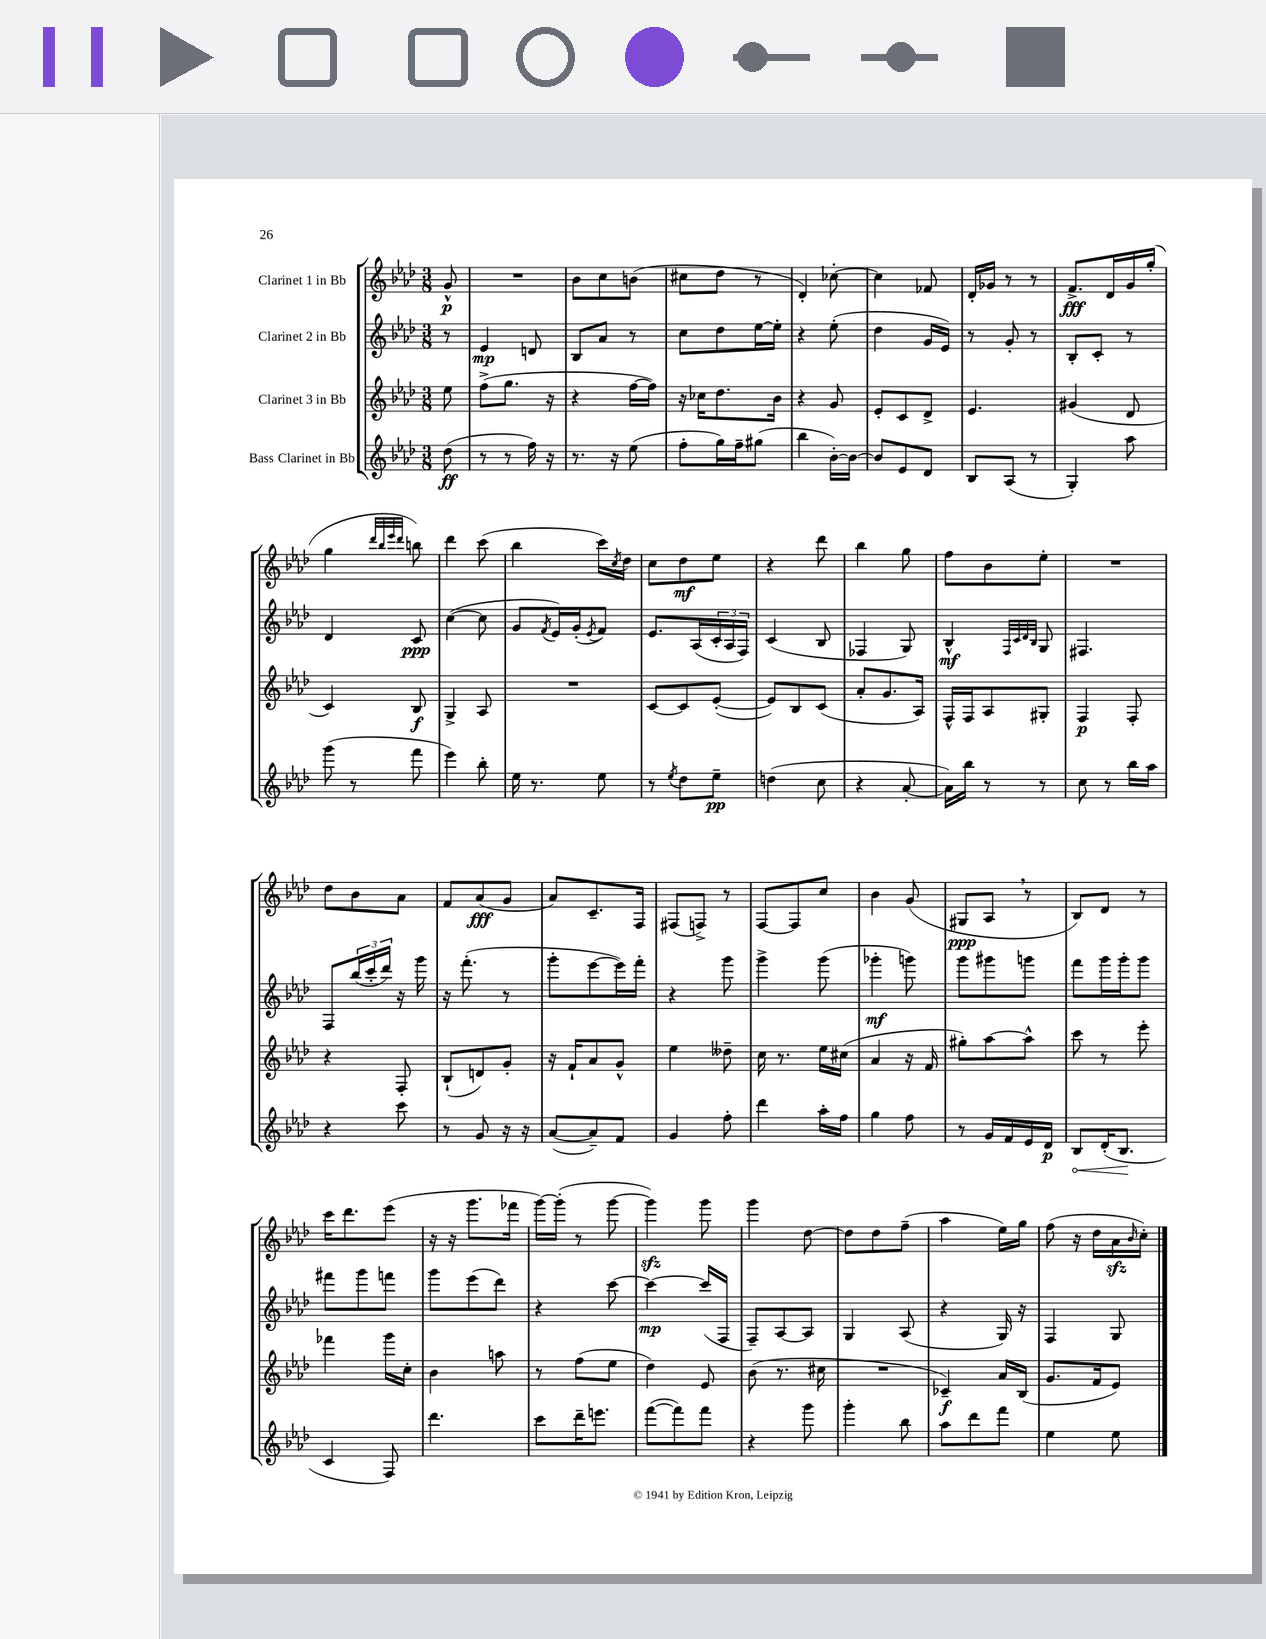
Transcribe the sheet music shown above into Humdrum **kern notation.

**kern	**dynam	**kern	**dynam	**kern	**dynam	**kern	**dynam
*part4	*part4	*part3	*part3	*part2	*part2	*part1	*part1
*staff4	*staff4	*staff3	*staff3	*staff2	*staff2	*staff1	*staff1
*I"Bass Clarinet in Bb	*	*I"Clarinet 3 in Bb	*	*I"Clarinet 2 in Bb	*	*I"Clarinet 1 in Bb	*
*clefG2	*	*clefG2	*	*clefG2	*	*clefG2	*
*k[b-e-a-d-]	*	*k[b-e-a-d-]	*	*k[b-e-a-d-]	*	*k[b-e-a-d-]	*
*M3/8	*	*M3/8	*	*M3/8	*	*M3/8	*
=	=	=	=	=	=	=	=
(8dd-\	ff	8ee-\	.	8r	.	8g^^/	p
=1	=1	=1	=1	=1	=1	=1	=1
8r	.	(8ff^\L	.	4e-/	mp	4.r	.
8r	.	8.gg\J	.	.	.	.	.
16ff\)	.	.	.	8dn/	.	.	.
16r	.	16r	.	.	.	.	.
=2	=2	=2	=2	=2	=2	=2	=2
8.r	.	4r	.	8B-/L	.	8b-\L	.
.	.	.	.	8a-/J	.	8cc\	.
16r	.	.	.	.	.	.	.
(8ee-\	.	[16ff\LL	.	8r	.	(8bn\J	.
.	.	16ff\JJ])	.	.	.	.	.
=3	=3	=3	=3	=3	=3	=3	=3
8ff'\L	.	16r	.	8cc\L	.	8cc#X\L	.
.	.	16cc-X\KL	.	.	.	.	.
16gg\L)	.	8.dd-\	.	8dd-\	.	8dd-\J	.
16ff~\J	.	.	.	.	.	.	.
(8gg#X\J	.	.	.	[16ee-\L	.	8r	.
.	.	16b-\Jk	.	16ee-'\JJ]	.	.	.
=4	=4	=4	=4	=4	=4	=4	=4
4bb-\	.	4r	.	4r	.	4d-'/)	.
[16b-'\LL)	.	8g/	.	(8ee-'\	.	[8cc-X'\	.
16b-\JJ_	.	.	.	.	.	.	.
=5	=5	=5	=5	=5	=5	=5	=5
8b-/L]	.	8e-'/L	.	4dd-\	.	4cc-\]	.
8e-/	.	8c/	.	.	.	.	.
8d-/J	.	8d-^/J	.	16g/LL	.	8f-X/	.
.	.	.	.	16e-/JJ)	.	.	.
=6	=6	=6	=6	=6	=6	=6	=6
8B-/L	.	4.e-/	.	8r	.	16d-'/LL	.
.	.	.	.	.	.	16g-X/JJ	.
(8A-/J	.	.	.	8g'/	.	8r	.
8r	.	.	.	8r	.	8r	.
=7	=7	=7	=7	=7	=7	=7	=7
4G'/)	.	(4g#X/	.	8B-'/L	.	8.f^/L	fff
.	.	.	.	8c'/J	.	.	.
.	.	.	.	.	.	16d-/L	.
8aa-\	.	8d-/	.	8r	.	16g/	.
.	.	.	.	.	.	(16gg'/JJ	.
!!LO:LB:g=z
=8	=8	=8	=8	=8	=8	=8	=8
(8ggg\	.	4c/)	.	4d-/	.	4gg\	.
8r	.	.	.	.	.	.	.
.	.	.	.	.	.	32qqddd-/LLL	.
.	.	.	.	.	.	32qqbb-/	.
.	.	.	.	.	.	32qqeee-/	.
.	.	.	.	.	.	32qqddd-/JJJ	.
8fff\	.	8B-/	f	8c/	ppp	8bbn\)	.
=9	=9	=9	=9	=9	=9	=9	=9
4eee-\)	.	4G^/	.	([4cc\	.	4ddd-\	.
8bb-'\	.	8A-/	.	8cc\]	.	(8ccc\	.
=10	=10	=10	=10	=10	=10	=10	=10
16ee-\	.	4.r	.	8g/L	.	4bb-\	.
8.r	.	.	.	.	.	.	.
.	.	.	.	8qf/	.	.	.
.	.	.	.	16e-/L)	.	.	.
.	.	.	.	(16g'/J	.	.	.
.	.	.	.	8qe-/	.	.	.
8ee-\	.	.	.	8f/J)	.	16ccc\LL)	.
.	.	.	.	.	.	8qcc/	.
.	.	.	.	.	.	16dd-\JJ	.
=11	=11	=11	=11	=11	=11	=11	=11
8r	.	[8c/L	.	8.e-/L	.	8cc\L	.
8qee-/	.	.	.	.	.	.	.
8dd-\L	.	8c/]	.	.	.	8dd-\	mf
.	.	.	.	(16A-/L	.	.	.
8ee-~\J	pp	([8e-'/J	.	24c'/	.	8ee-\J	.
.	.	.	.	24A-/	.	.	.
.	.	.	.	24F/JJ)	.	.	.
=12	=12	=12	=12	=12	=12	=12	=12
(4ddn\	.	8e-/L])	.	(4c/	.	4r	.
.	.	8B-/	.	.	.	.	.
8cc\	.	(8c/J	.	8B-/	.	8ddd-\	.
=13	=13	=13	=13	=13	=13	=13	=13
4r	.	8a-'/L	.	4F-X/	.	4bb-\	.
.	.	8.g/	.	.	.	.	.
[8a-'/	.	.	.	8G/)	.	8gg\	.
.	.	16A-/Jk)	.	.	.	.	.
=14	=14	=14	=14	=14	=14	=14	=14
16a-\LL])	.	16F^^/LL	.	4B-^^/	mf	8ff\L	.
16bb-\JJ	.	16F/J	.	.	.	.	.
8r	.	8A-/	.	.	.	8b-\	.
.	.	.	.	32qqF/LLL	.	.	.
.	.	.	.	32qqc/	.	.	.
.	.	.	.	32qqd-/	.	.	.
.	.	.	.	32qqB-/JJJ	.	.	.
8r	.	8G#X'/J	.	8G/	.	8ee-'\J	.
=15	=15	=15	=15	=15	=15	=15	=15
8cc\	.	4F/	p	4.F#X/	.	4.r	.
8r	.	.	.	.	.	.	.
16bb-\LL	.	8F'/	.	.	.	.	.
16aa-\JJ	.	.	.	.	.	.	.
!!LO:LB:g=z
=16	=16	=16	=16	=16	=16	=16	=16
4r	.	4r	.	8F/L	.	8dd-\L	.
.	.	.	.	(24bb-/L	.	8b-\	.
.	.	.	.	24ccc'/	.	.	.
.	.	.	.	24ddd-/JJ)	.	.	.
8ccc\	.	8F'/	.	16r	.	8a-\J	.
.	.	.	.	16ggg\	.	.	.
=17	=17	=17	=17	=17	=17	=17	=17
8r	.	(8B-`/L	.	16r	.	8f/L	.
.	.	.	.	(8.fff'\	.	.	.
8g/	.	8dn/)	.	.	.	(8a-/	fff
16r	.	8g'/J	.	8r	.	8g/J	.
16r	.	.	.	.	.	.	.
=18	=18	=18	=18	=18	=18	=18	=18
([8a-/L	.	16r	.	8ggg'\L	.	8a-/L)	.
.	.	16f`/KL	.	.	.	.	.
8a-~/])	.	8a-/	.	[8eee-\	.	8.c~/	.
8f/J	.	8g^^/J	.	16eee-\L])	.	.	.
.	.	.	.	16fff'\JJ	.	16F/Jk	.
=19	=19	=19	=19	=19	=19	=19	=19
4g/	.	4ee-\	.	4r	.	(8F#X/L	.
.	.	.	.	.	.	8Fn^/J)	.
8ff'\	.	8dd--X~\	.	8ggg\	.	8r	.
=20	=20	=20	=20	=20	=20	=20	=20
4ddd-\	.	16cc\	.	4ggg^\	.	[8F/L	.
.	.	8.r	.	.	.	.	.
.	.	.	.	.	.	8F/]	.
16aa-'\LL	.	16ee-\LL	.	(8ggg\	.	8cc/J	.
16ff\JJ	.	(16cc#X\JJ	.	.	.	.	.
=21	=21	=21	=21	=21	=21	=21	=21
4gg\	.	4a-/	.	4ggg-X'\	mf	4b-\	.
8ff\	.	16r	.	8gggn\)	.	(8g/	.
.	.	16f/	.	.	.	.	.
=22	=22	=22	=22	=22	=22	=22	=22
8r	.	8gg#X'\L)	.	8ggg\L	.	8G#X/L	ppp
16g/LL	.	[8aa-\	.	8ggg#X\	.	8A-,/J	.
16f/	.	.	.	.	.	.	.
16e-/	.	8aa-^^\J]	.	8gggn\J	.	8r	.
16d-/JJ	p	.	.	.	.	.	.
=23	=23	=23	=23	=23	=23	=23	=23
!	!LO:HP:b	!	!	!	!	!	!
8B-/L	<	8ccc\	.	8fff\L	.	8B-/L)	.
(16d-'/K	.	8r	.	16ggg\L	.	8d-/J	.
8.B-/J	.	.	.	16ggg'\J	.	.	.
.	.	8eee-'\	.	8ggg\J	.	8r	.
.	[	.	.	.	.	.	.
!!LO:LB:g=z
=24	=24	=24	=24	=24	=24	=24	=24
4c/	.	4fff-X\	.	8fff#X\L	.	16ccc\KL	.
.	.	.	.	.	.	8.ddd-\	.
.	.	.	.	8ggg\	.	.	.
8F/)	.	16ggg\LL	.	8fffn\J	.	(8eee-\J	.
.	.	16cc'\JJ	.	.	.	.	.
=25	=25	=25	=25	=25	=25	=25	=25
4.ddd-\	.	4b-\	.	8ggg\L	.	16r	.
.	.	.	.	.	.	16r	.
.	.	.	.	(8eee-\	.	8.ggg\L	.
.	.	8aan\	.	8ddd-\J)	.	.	.
.	.	.	.	.	.	16fff-X\Jk	.
=26	=26	=26	=26	=26	=26	=26	=26
8ccc\L	.	8r	.	4r	.	[16ggg\LL)	.
.	.	.	.	.	.	(16ggg'\JJ]	.
16ddd-~\K	.	(8ff\L	.	.	.	8r	.
8.eeen\J	.	.	.	.	.	.	.
.	.	8ee-\J	.	[8ccc\	.	[8ggg\	.
=27	=27	=27	=27	=27	=27	=27	=27
([8fff\L	.	4dd-\)	.	4ccc\_	mp	4gggzz\])	.
8fff\])	.	.	.	.	.	.	.
8fff\J	.	8e-/	.	(16ccc/LL]	.	8ggg\	.
.	.	.	.	16F/JJ	.	.	.
=28	=28	=28	=28	=28	=28	=28	=28
4r	.	(8b-\	.	8F~/L)	.	4ggg\	.
.	.	8.r	.	[8A-/	.	.	.
8ggg\	.	.	.	8A-/J]	.	[8dd-\	.
.	.	16cc#X\	.	.	.	.	.
=29	=29	=29	=29	=29	=29	=29	=29
4ggg'\	.	4.r	.	4G/	.	8dd-\L]	.
.	.	.	.	.	.	8dd-\	.
8bb-\	.	.	.	(8A-/	.	(8ff~\J	.
=30	=30	=30	=30	=30	=30	=30	=30
8aa-\L	.	4c-X~/)	f	4r	.	4aa-\	.
8ddd-\	.	.	.	.	.	.	.
8fff\J	.	16a-/LL	.	16G/)	.	16ee-\LL)	.
.	.	(16B-/JJ	.	16r	.	16gg\JJ	.
=31	=31	=31	=31	=31	=31	=31	=31
4ee-\	.	8.g/L	.	4F/	.	(8ff\	.
.	.	.	.	.	.	16r	.
.	.	16f/k	.	.	.	16dd-\LL	.
8ee-\	.	8e-/J)	.	8G/	.	16a-zz\	.
.	.	.	.	.	.	16qqb-/	.
.	.	.	.	.	.	16cc'\JJ)	.
==	==	==	==	==	==	==	==
*-	*-	*-	*-	*-	*-	*-	*-
